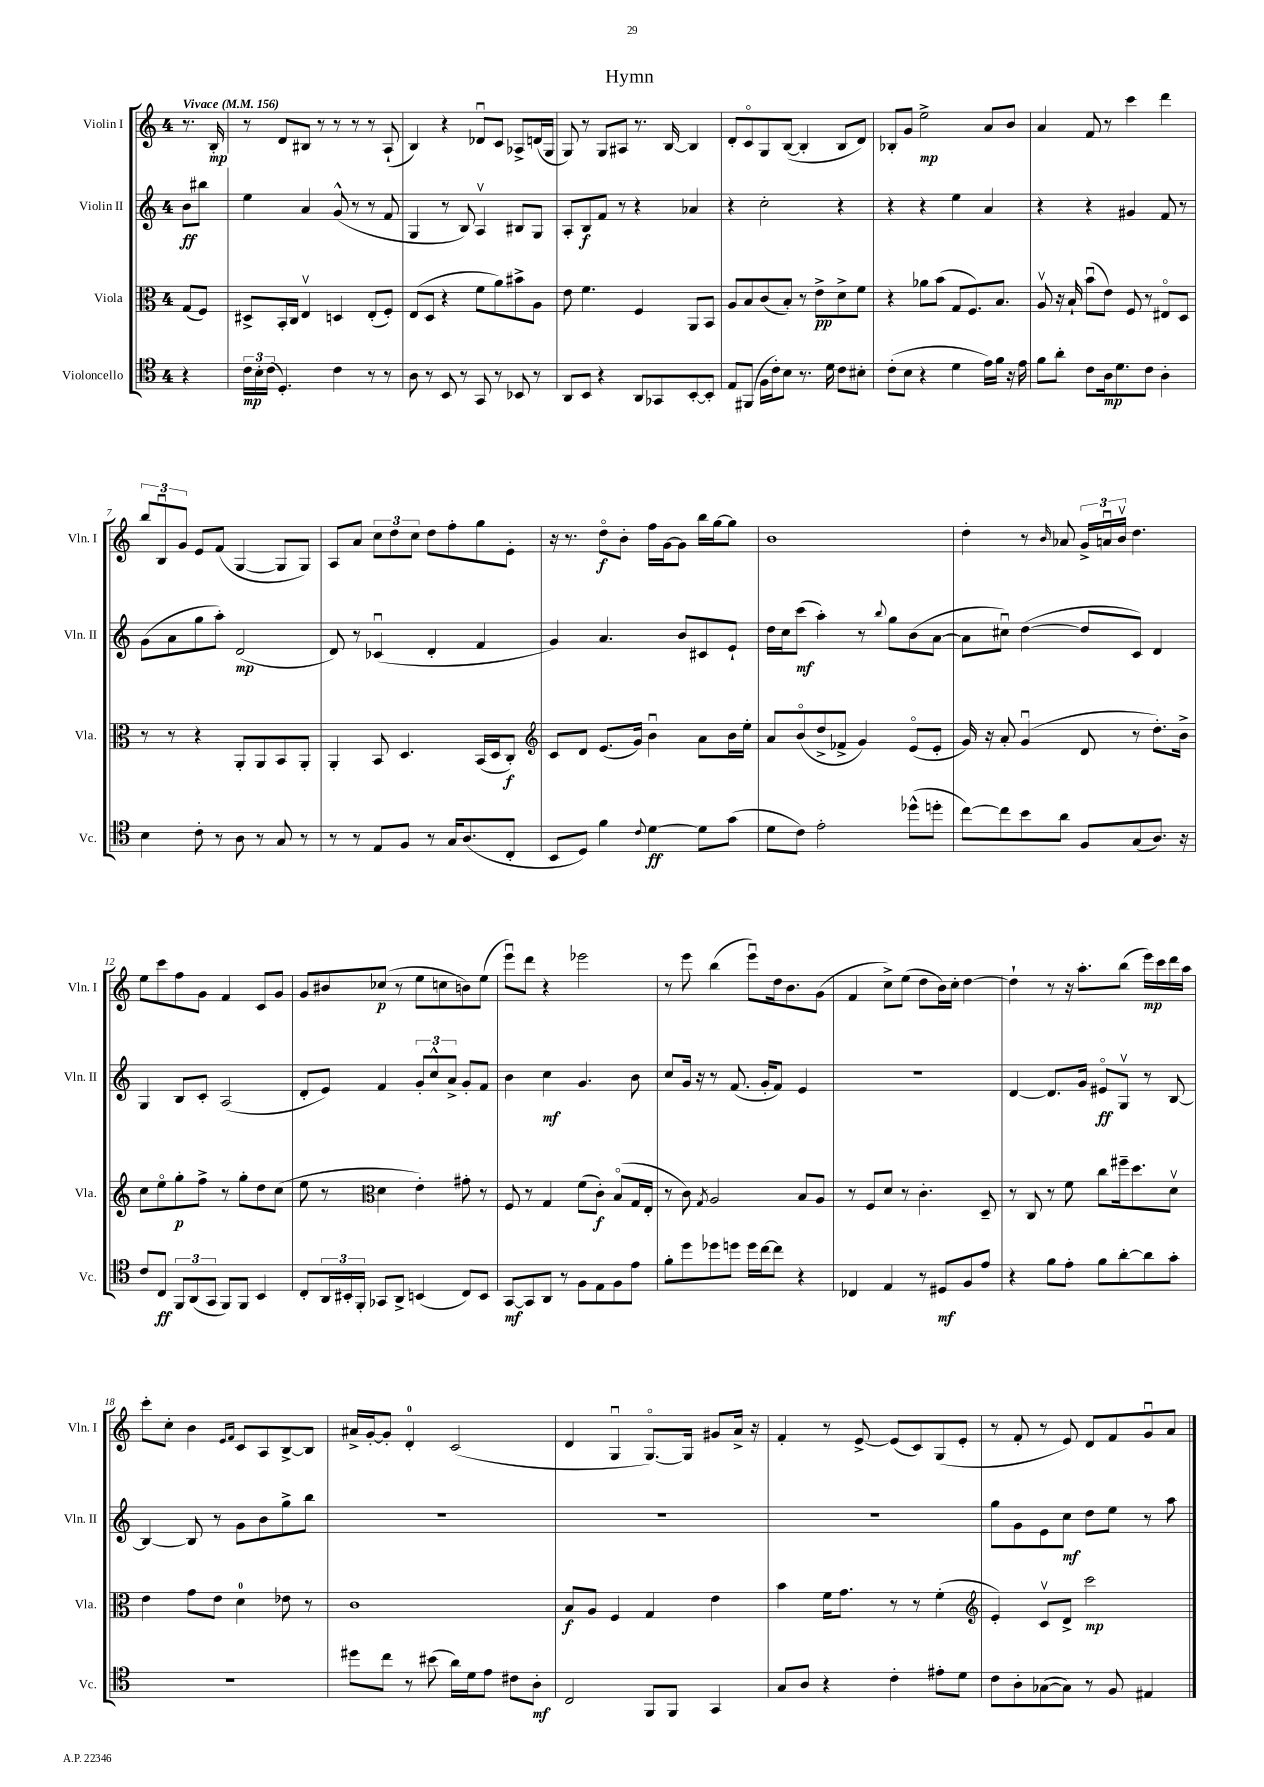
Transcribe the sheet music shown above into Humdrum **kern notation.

**kern	**kern	**kern	**kern
*staff4	*staff3	*staff2	*staff1
*clefC4	*clefC3	*clefG2	*clefG2
*k[]	*k[]	*k[]	*k[]
*M4/4	*M4/4	*M4/4	*M4/4
*MM156	*MM156	*MM156	*MM156
4r	(8G/L	8b\L	8.r
.	8F/J)	8bb#\J	.
.	.	.	16B'/
=	=	=	=
24c\LL	8D#^/L	4ee\	8r
24B'\	.	.	.
(24c\JJ	.	.	.
4.D'/)	16BB'/L	.	8d/L
.	16C/JJ	.	.
.	4Ev/	4a/	8B#/J
.	.	.	8r
4c\	4D/	(8g^^/	8r
.	.	8r	8r
8r	(8E'/L	8r	8r
8r	8F'/J)	8f/	(8A`/
=	=	=	=
8A\	(8E/L	4G/	4B/)
8r	8D/J	.	.
8BB/	4r	8r	4r
8r	.	8B/)	.
8GG/	8f\L	4Av/	8d-u/L
8r	8a\)	.	8c/J
8BB-/	8b#^\	8B#/L	8A-^/L
8r	8A\J	8G/J	(16d/L
.	.	.	16G/JJ
=	=	=	=
8AA/L	8e\	8A'/L	8G/)
8BB/J	4.f\	8B/	8r
4r	.	8f/J	8G/L
.	.	8r	8A#/J
8AA/L	4F/	4r	8.r
8GG-/	.	.	.
.	.	.	[16B/
[8BB'/	8AA/L	4a-/	4B/]
8BB'/]J	8BB/J	.	.
=	=	=	=
8E/L	8A/L	4r	8d'/L
(8FF#/J	8B/	.	8co/
16F\LL	(8c/	2cc'\	8G/
16c'\J)	.	.	.
8B\J	8B'/J)	.	([8B/J
8.r	8r	.	4B'/]
.	8e^\L	.	.
16d\	.	.	.
8c\L	8d^\	4r	8B/L
8B#'\J	8f\J	.	8d/J)
=	=	=	=
(8c'\L	4r	4r	8B-'/L
8B\J	.	.	8g/J
4r	8a-\L	4r	2ee^\
.	(8b\J	.	.
4d\	8G/L	4ee\	.
.	8.F/)	.	.
16e\LL)	.	4a/	8a/L
16f\JJ	8.B/J	.	.
16r	.	.	8b/J
16e\	.	.	.
=	=	=	=
8f\L	8Av/	4r	4a/
8a'\J	16r	.	.
.	16B`/	.	.
8c\L	(8bu\L	4r	8f/
16A\k	8e\J)	.	8r
8.d\	.	.	.
.	8F/	4g#/	4ccc\
8c\J	8r	.	.
4A'\	8E#o/L	8f/	4ddd\
.	8D/J	8r	.
=	=	=	=
4B\	8r	(8g\L	12bb/L
.	.	.	12Bu/
.	8r	8a\	.
.	.	.	12g/J
8c'\	4r	8gg\	8e/L
8r	.	8aa'\J)	(8f/J
8A\	8AA'/L	(2d/	[4G/
8r	8AA/	.	.
8G/	8BB/	.	8G/]L
8r	8AA'/J	.	8G/J)
=	=	=	=
8r	4AA'/	8d/)	8A/L
8r	.	8r	8a/J
8E/L	8BB/	(4c-u/	12cc\L
.	.	.	12dd\
8F/J	4.D/	.	.
.	.	.	12cc\J
8r	.	4d'/	8dd\L
16G/LK	.	.	8ff'\
(8.A/	.	.	.
.	(16BB/LL	4f/	8gg\
.	16D/J	.	.
8C'/J	8C'/J)	.	8e'\J
=	=	=	=
*	*clefG2	*	*
8BB/L	8c/L	4g/)	16r
.	.	.	8.r
8D/J)	8d/J	.	.
4f\	(8.e/L	4.a/	8ddo\L
.	.	.	8b'\J
.	16g/Jk)	.	.
8qqc/	.	.	.
[4d\	4bu\	.	16ff\LL
.	.	.	[16g\J
.	.	8b/L	8g\]J
8d\]L	8a\L	8c#/	16bb\LL
.	.	.	[16gg\J
(8g\J	16b\L	8e`/J	8gg\]J
.	16ee'\JJ	.	.
=	=	=	=
8d\L	8a/L	16dd\LL	1b
.	.	16cc\J	.
8c\J)	(8bo/	(8ccc\J	.
2e'\	8dd^/	4aa'\)	.
.	8f-^/J	.	.
.	4g/)	8r	.
.	.	8qqbb/	.
.	.	8gg\L	.
(8dd-^^\L	(8eo/L	(8b\	.
8dd'\J	8e'/J	[8a\J	.
=	=	=	=
[8cc\L)	16g/)	8a\]L	4dd'\
.	16r	.	.
8cc\]	8a'/	8cc#u\J)	.
8b\	(4gu/	([4dd\	8r
.	.	.	16qqb/
8a\J	.	.	8a-/
8F/L	8d/	8dd/]L	24g^/LL
.	.	.	24au/
.	.	.	24bv/JJ
(8G/	8r	8c/J)	4.dd\
8.A/J)	8.dd'\L)	4d/	.
16r	16b^\Jk	.	.
=	=	=	=
8c/L	8cc\L	4G/	8ee\L
8C/J	8eeo\	.	8ccc\
12FF/L	8gg'\	8B/L	8ff\
(12AA/	.	.	.
.	8ff^\J	8c'/J	8g\J
12GG/J	.	.	.
8FF/L)	8r	(2A/	4f/
8FF/J	8gg'\L	.	.
4BB/	8dd\	.	8c/L
.	(8cc\J	.	8g/J
=	=	=	=
8C'/L	8ee\	8d'/L	8g/L
24AA/L	8r	8e/J)	8b#/
24BB#'/	.	.	.
24FF'/JJ	.	.	.
*	*clefC3	*	*
8GG-/L	4d\	4f/	(8cc-/J
8AA^/J	.	.	8r
(4BB/	4e'\)	12g'/L	8ee\L
.	.	12cc^^/	.
.	.	.	8cc\
.	.	12a^/J	.
8C/L)	8g#'\	8g'/L	8b\)
8BB/J	8r	8f/J	(8ee\J
=	=	=	=
[8GG/L	8F/	4b\	8eeeu\L)
8GG/]	8r	.	8ddd\J
8AA/J	4G/	4cc\	4r
8r	.	.	.
8F\L	(8f\L	4.g/	2eee-\
8E\	8c'\J)	.	.
8F\	(8Bo/L	.	.
8e\J	16G/L	8b\	.
.	16E'/JJ	.	.
=	=	=	=
8f'\L	8r	8cc/L	8r
8dd\	8c\)	16g/Jk	8eee\
.	.	16r	.
.	8qG/	.	.
8dd-\	2A/	8r	(4bb\
8dd\J	.	(8.f/	.
16dd\LL	.	.	8eeeu\L)
[16cc\J	.	16g'/LK	.
8cc\]J	.	8f/J)	16dd\k
.	.	.	8.b\
4r	8B/L	4e/	.
.	8A/J	.	(8g\J
=	=	=	=
4C-/	8r	1r	4f/
.	8F/L	.	.
4E/	8d/J	.	8cc^\L)
.	8r	.	(8ee\J
8r	4.c'\	.	8dd\L
8D#/L	.	.	16b\L)
.	.	.	16cc'\JJ
8F/	.	.	[4dd\
8e/J	8D~/	.	.
=	=	=	=
4r	8r	[4d/	4dd`\]
.	8C/	.	.
8f\L	8r	8.d/]L	8r
8e'\J	8f\	.	16r
.	.	16g/Jk	8.aa'\L
8f\L	8cc\L	8e#o/L	.
[8a'\	16ff#~\k	8Gv/J	(8bb\J
.	8.dd\	.	.
8a\]	.	8r	16eee\LL)
.	.	.	16ccc\
8g'\J	8dv\J	[8B/	16ddd\
.	.	.	16aa\JJ
=	=	=	=
1r	4e\	4B/_	8ccc'\L
.	.	.	8cc'\J
.	8g\L	8B/]	4b\
.	8e\J	8r	.
.	.	.	16qqe/LL
.	.	.	16qqf/JJ
.	4d\	8g\L	8c/L
.	.	8b\	8A/
.	8e-\	8gg^\	[8B^/
.	8r	8bb\J	8B/]J
=	=	=	=
8dd#\L	1c	1r	16a#^/LL
.	.	.	[16g'/J
8cc\J	.	.	8g'/]J
8r	.	.	4d'/
(8b#\	.	.	.
16a\LL)	.	.	(2c/
16d\J	.	.	.
8e\J	.	.	.
8c#\L	.	.	.
8A'\J	.	.	.
=	=	=	=
2C/	8B/L	1r	4d/
.	8A/J	.	.
.	4F/	.	4Gu/
8FF/L	4G/	.	[8.Go/L)
8FF/J	.	.	.
.	.	.	16G/]Jk
4GG/	4e\	.	8g#/L
.	.	.	16a^/Jk
.	.	.	16r
=	=	=	=
8G/L	4b\	1r	4f'/
8A/J	.	.	.
4r	16f\LK	.	8r
.	8.g\J	.	.
.	.	.	[8e^/
4c'\	8r	.	(8e/]L
.	8r	.	8c/)
8e#'\L	(4f'\	.	(8G/
8d\J	.	.	8e'/J
=	=	=	=
*	*clefG2	*	*
8c\L	4e'/)	8gg\L	8r
8A'\	.	8g\	8f'/
([8G-\	8cv/L	8e\	8r
8G-\]J)	8d^/J	8cc\J	8e/)
8r	2ccc\	8dd\L	8d/L
8F/	.	8ee\J	8f/
4E#/	.	8r	8gu/
.	.	8aa\	8a/J
==	==	==	==
*-	*-	*-	*-
